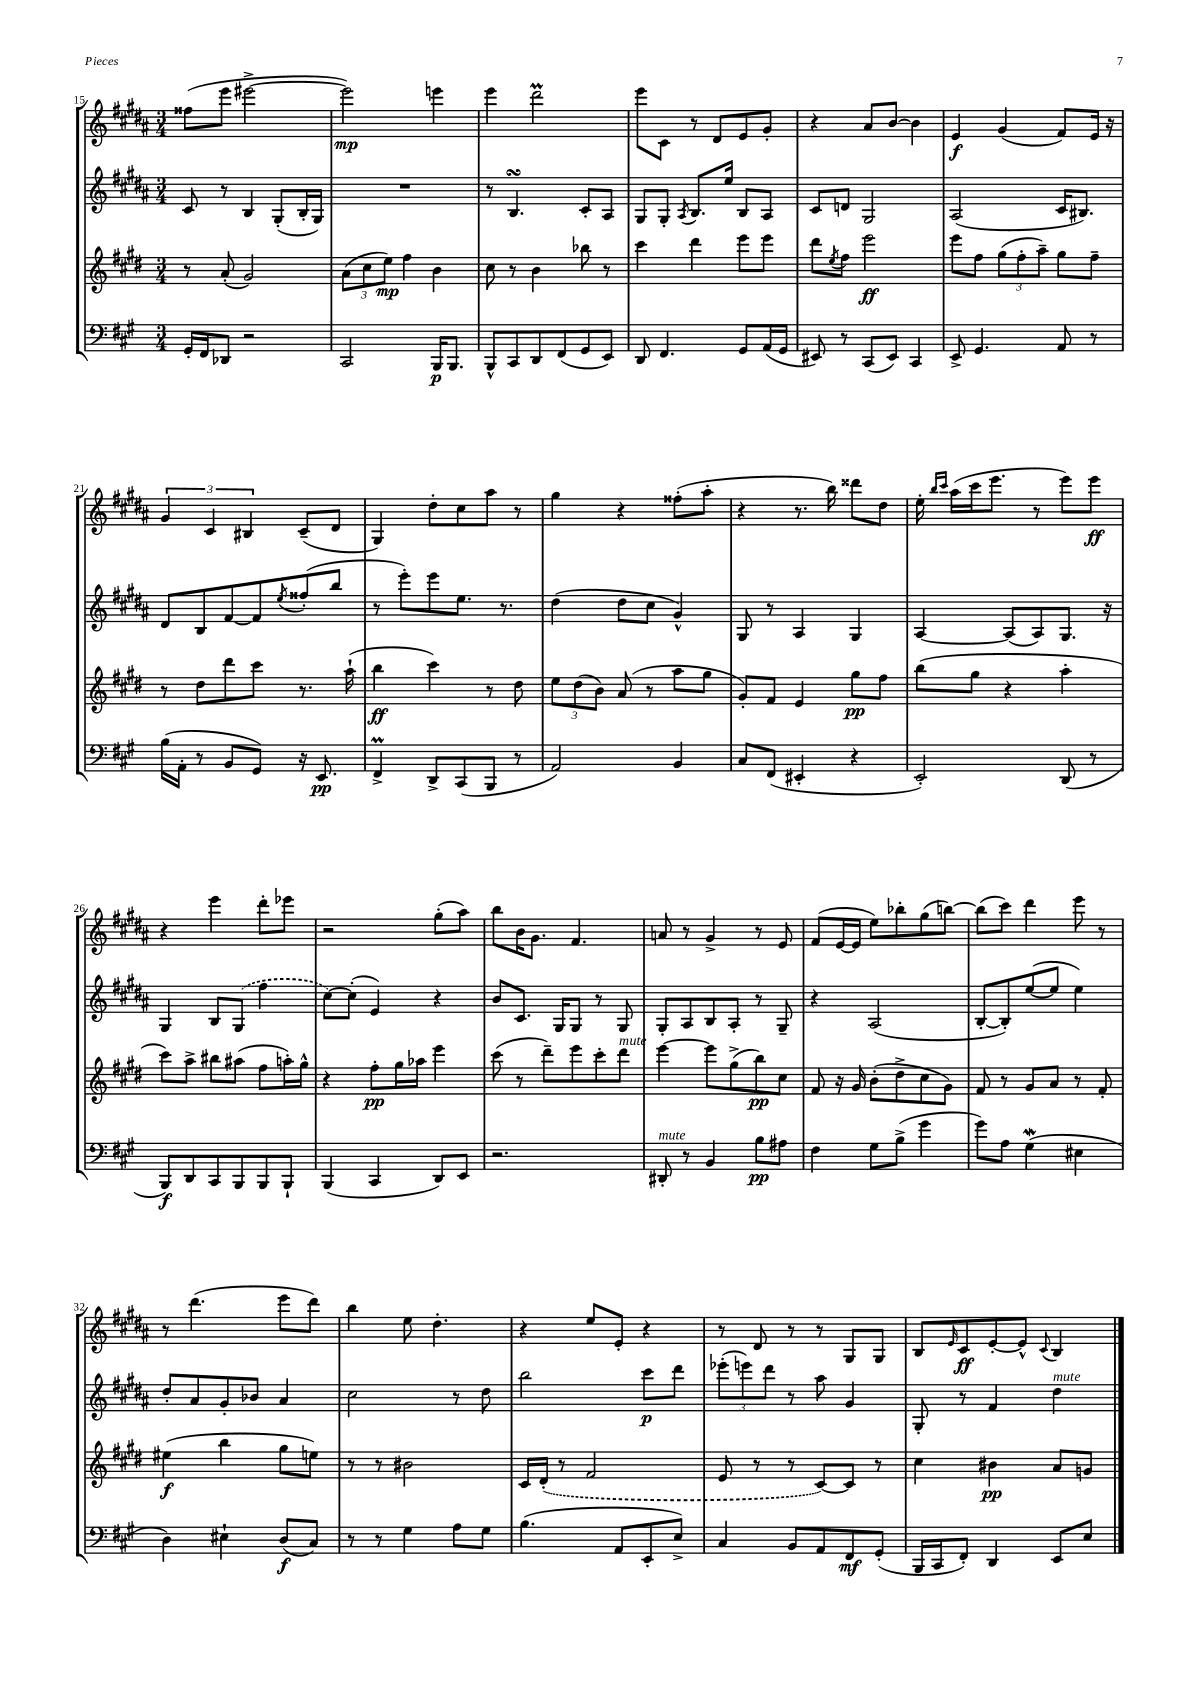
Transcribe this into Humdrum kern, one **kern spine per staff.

**kern	**kern	**kern	**kern
*staff4	*staff3	*staff2	*staff1
*clefF4	*clefG2	*clefG2	*clefG2
*k[f#c#g#]	*k[f#c#g#d#]	*k[f#c#g#d#a#]	*k[f#c#g#d#a#]
*M3/4	*M3/4	*M3/4	*M3/4
16GG#'	8r	8c#	(8ff##
16FF#	.	.	.
8DD-	(8a'	8r	8eee
2r	2g#)	4B	[2eee#^
.	.	(8G#'	.
.	.	16B'	.
.	.	16G#)	.
=	=	=	=
2CC#	(12a	2.r	2eee#])
.	12cc#	.	.
.	12ee)	.	.
.	4ff#	.	.
16BBB	4b	.	4eee
8.BBB	.	.	.
=	=	=	=
8BBB^^	8cc#	8r	4eee
8CC#	8r	4.B	.
8DD	4b	.	2ddd#
(8FF#	.	.	.
8GG#	8bb-	8c#'	.
8EE)	8r	8A#	.
=	=	=	=
8DD	4ccc#	8G#	8eee
4.FF#	.	8G#'	8c#
.	.	8qA#	.
.	4ddd#	8.B	8r
.	.	.	8d#
.	.	16ee	.
8GG#	8eee	8B	8e
(16AA	8eee	8A#	8g#'
16GG#	.	.	.
=	=	=	=
8EE#)	8ddd#	8c#	4r
.	8qee	.	.
8r	8ff#	8d	.
(8CC#	2eee	2G#	8a#
8EE#)	.	.	[8b
4CC#	.	.	4b]
=	=	=	=
8EE^	8eee	(2A#	4e
4.GG#	8ff#	.	.
.	(12gg#	.	(4g#
.	12ff#'	.	.
.	12aa~)	.	.
8AA	8gg#	16c#	8f#)
.	.	8.B#)	.
8r	8ff#~	.	16e
.	.	.	16r
=	=	=	=
(16B	8r	8d#	6g#
16AA'	.	.	.
8r	8dd#	8B	.
.	.	.	6c#
8BB	8ddd#	[8f#	.
.	.	.	6B#
8GG#)	8ccc#	8f#]	.
.	.	8qee	.
16r	8.r	(8ff##'	(8c#~
8.EE	.	.	.
.	.	8bb	8d#
.	(16aa`	.	.
=	=	=	=
4FF#^	4bb	8r	4G#)
.	.	8eee')	.
8DD^	4ccc#)	8eee	8dd#'
(8CC#	.	8.ee	8cc#
8BBB	8r	.	8aa#
.	.	8.r	.
8r	8dd#	.	8r
=	=	=	=
2AA)	12ee	(4dd#	4gg#
.	(12dd#	.	.
.	12b)	.	.
.	(8a	8dd#	4r
.	8r	8cc#	.
4BB	8aa	4g#^^)	(8ff##'
.	8gg#	.	8aa#'
=	=	=	=
8C#	8g#')	8G#	4r
(8FF#	8f#	8r	.
4EE#'	4e	4A#	8.r
.	.	.	16bb)
4r	8gg#	4G#	8ddd##
.	8ff#	.	8dd#
=	=	=	=
2EE')	(8bb	[4A#	16ee'
.	.	.	16qqbb
.	.	.	16qqccc#
.	.	.	(16aa#
.	8gg#	.	16ccc#
.	.	.	8.eee
.	4r	(8A#]	.
.	.	8A#)	8r
(8DD	4aa'	8.G#	8eee)
8r	.	.	8eee
.	.	16r	.
=	=	=	=
8BBB)	8ccc#)	4G#	4r
8DD	8aa^	.	.
8CC#	8bb#	8B	4eee
8BBB	(8aa#	(8G#	.
8BBB	8ff#	4ff#	8ddd#'
8BBB`	16aa')	.	8eee-
.	16gg#^^	.	.
=	=	=	=
(4BBB	4r	[8cc#)	2r
.	.	(8cc#']	.
4CC#	8ff#'	4e)	.
.	16gg#	.	.
.	16aa-	.	.
8DD)	4eee	4r	(8gg#'
8EE	.	.	8aa#)
=	=	=	=
2.r	(8ccc#	8b	8bb
.	8r	8.c#	16b
.	.	.	8.g#
.	8ddd#~)	.	.
.	.	16G#	.
.	8eee	8G#	4.f#
.	8ccc#'	8r	.
.	8ddd#	8G#	.
=	=	=	=
8DD#'	[4eee	8G#'	8a
8r	.	8A#	8r
4BB	8eee]	8B	4g#^
.	(8gg#^	8A#'	.
8B	8bb)	8r	8r
8A#	8cc#	8G#~	8e
=	=	=	=
4F#	8f#	4r	(8f#
.	16r	.	[16e
.	16g#	.	16e]
8G#	(8b'	(2A#	8ee)
(8B^	8dd#^	.	8bb-'
4g#	8cc#	.	(8gg#
.	8g#)	.	[8bb)
=	=	=	=
8g#)	8f#	[8B'	(8bb]
8A	8r	8B'])	8ccc#)
(4G#	8g#	([8ee	4ddd#
.	8a	8ee]	.
4E#	8r	4ee)	8eee
.	8f#'	.	8r
=	=	=	=
4D)	(4ee#	8dd#'	8r
.	.	8a#	(4.ddd#
4E#`	4bb	8g#'	.
.	.	8b-	.
(8D	8gg#	4a#	8eee
8C#)	8ee)	.	8ddd#)
=	=	=	=
8r	8r	2cc#	4bb
8r	8r	.	.
4G#	2b#	.	8ee
.	.	.	4.dd#'
8A	.	8r	.
8G#	.	8dd#	.
=	=	=	=
(4.B	16c#	2bb	4r
.	(16d#'	.	.
.	8r	.	.
.	2f#	.	8ee
8AA	.	.	8e'
8EE'	.	8ccc#	4r
8E^)	.	8ddd#	.
=	=	=	=
4C#	8e	(12eee-'	8r
.	.	12eee)	.
.	8r	.	8d#
.	.	12ddd#	.
8BB	8r	8r	8r
8AA	[8c#)	8aa#	8r
8FF#	8c#]	4g#	8G#
(8GG#'	8r	.	8G#
=	=	=	=
16BBB	4cc#	8G#'	8B
16CC#	.	.	.
.	.	.	16qqe
8FF#')	.	8r	8c#
4DD	4b#	4f#	[8e'
.	.	.	8e^^]
.	.	.	8qqc#
8EE	8a	4dd#	4B
8E	8g	.	.
==	==	==	==
*-	*-	*-	*-
